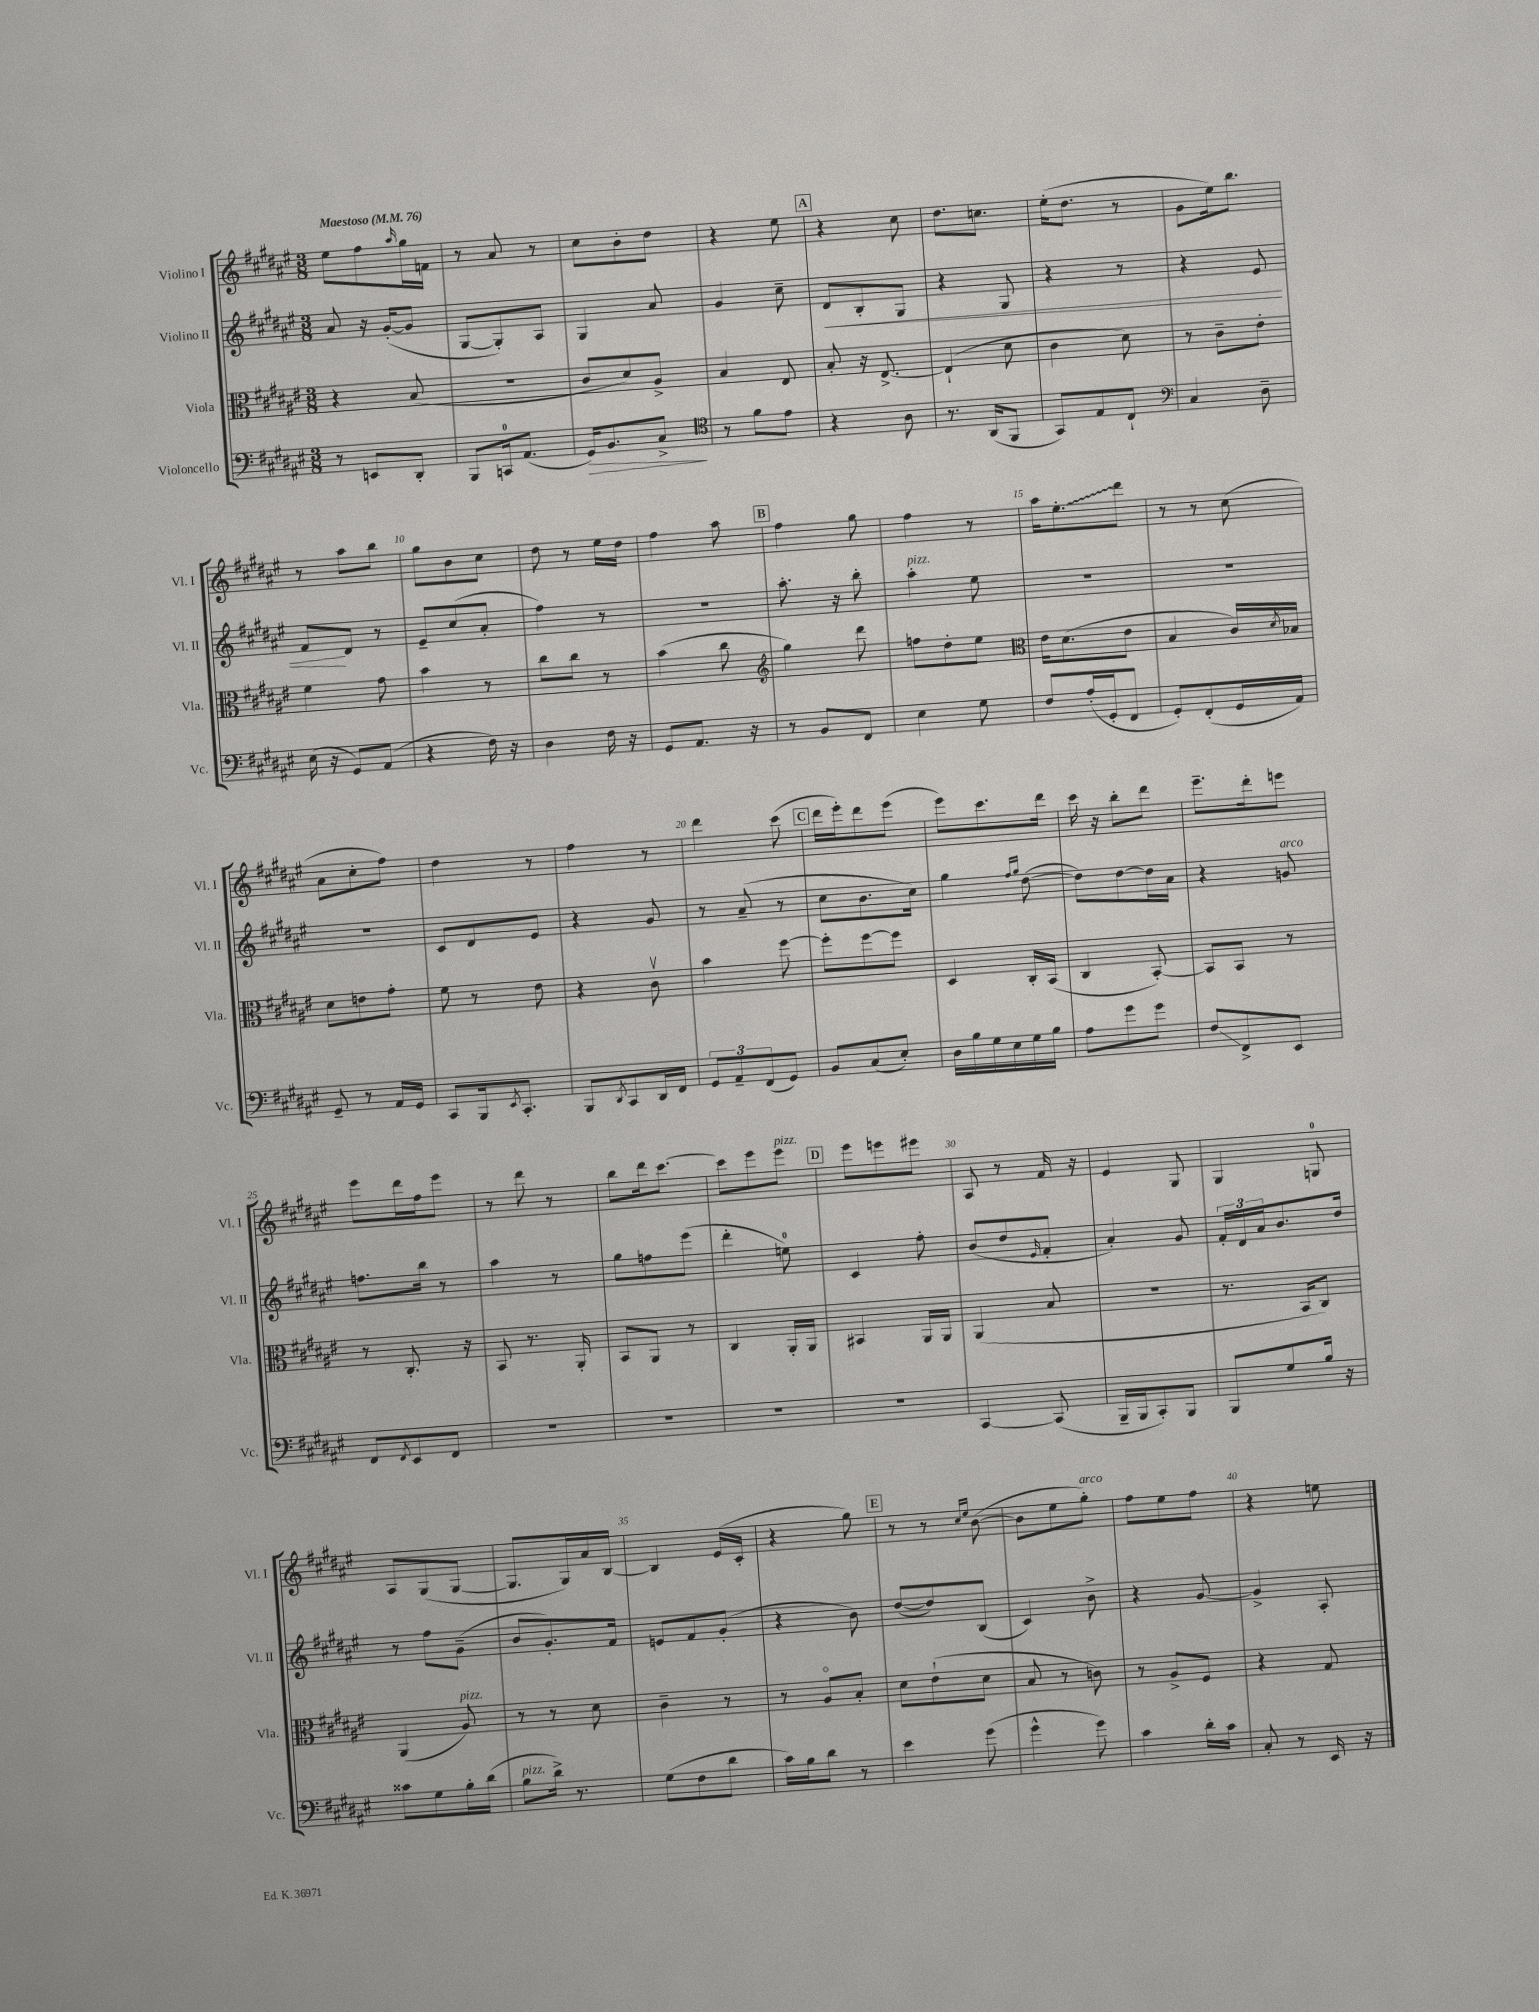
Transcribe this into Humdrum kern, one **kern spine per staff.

**kern	**kern	**kern	**kern
*staff4	*staff3	*staff2	*staff1
*clefF4	*clefC3	*clefG2	*clefG2
*k[f#c#g#d#a#e#]	*k[f#c#g#d#a#e#]	*k[f#c#g#d#a#e#]	*k[f#c#g#d#a#e#]
*M3/8	*M3/8	*M3/8	*M3/8
*MM76	*MM76	*MM76	*MM76
8r	4r	8a#	8ee#
8EE	.	16r	8ff#
.	.	([16g#'	.
.	.	.	16qqaa#
8DD#'	(8B	8g#]	16gg#
.	.	.	16f
=	=	=	=
8BBB	4.r	[8G#	8r
16CC	.	8G#'])	8a#
(8.AA#	.	.	.
.	.	8A#	8r
=	=	=	=
16GG#)	8c#	4G#	8cc#
8.BB	.	.	.
.	8d#)	.	8b'
8C#^	8A#^	8a#	8dd#
=	=	=	=
*clefC4	*	*	*
8r	4B	4g#	4r
8f#	.	.	.
8e#	8E#	8cc#~	8ee#
=	=	=	=
4r	8B'	8d#	4r
.	16r	8B'	.
.	[8.E#^	.	.
8A#	.	8G#	8cc#
=	=	=	=
8.r	(4E#`]	4r	8.dd#
(16AA#	.	.	8.cc
8FF#	8d#	8G#	.
=	=	=	=
8GG#)	4c#	4r	(16ee#'
.	.	.	8.dd#
8E#	.	.	.
8C#`	8d#)	8r	8r
=	=	=	=
*clefF4	*	*	*
4C#	8r	4r	8g#
.	8c#~	.	16ee#)
.	.	.	8.bb
8D#~	8e#'	8e#	.
=	=	=	=
(16E#	4f#	8f#	8r
16r	.	.	.
8GG#)	.	8d#	8aa#
(8AA#	8g#	8r	8bb
=	=	=	=
4r	4b	8e#~	8gg#
.	.	(8cc#	8b
16F#)	8r	8a#'	8cc#
16r	.	.	.
=	=	=	=
4D#	8cc#	4ff#)	8dd#
.	8cc#	.	8r
16F#	8r	8r	16ee#
16r	.	.	16dd#
=	=	=	=
8GG#	(4b	4.r	4ff#
8.AA#	.	.	.
.	8cc#	.	8aa#
16r	.	.	.
=	=	=	=
*	*clefG2	*	*
8r	4gg#)	8.aa#'	4ff#
8BB	.	.	.
.	.	16r	.
8FF#	8ddd#	8bb'	8gg#
=	=	=	=
4E#	8ff	4aa#'	4ff#
.	8dd#'	.	.
8G#	8ee#	8ee#	8r
=	=	=	=
*	*clefC3	*	*
8F#	16e#	4.r	16aa#
.	(8.d#	.	8.ee#'
(16A#'	.	.	.
16GG#'	.	.	.
8FF#	8e#	.	8ddd#
=	=	=	=
8GG#')	4B	4.r	8r
(8FF#'	.	.	8r
16GG#	16c#)	.	(8cc#
.	8qd#	.	.
16AA#)	16B-	.	.
=	=	=	=
8GG#~	8d#	4.r	8a#
8r	8e	.	8cc#'
16AA#	8g#'	.	8ff#)
16GG#	.	.	.
=	=	=	=
8CC#	8f#	8c#	4dd#
16BBB	8r	8d#	.
8qEE#	.	.	.
8.CC#'	.	.	.
.	8e#	8e#	8r
=	=	=	=
8BBB	4r	4r	4ff#
8qDD#	.	.	.
8CC#	.	.	.
16DD#	8c#v	8g#	8r
16FF#	.	.	.
=	=	=	=
12GG#	4b	8r	4ddd#
12AA#~	.	.	.
.	.	(8a#~	.
(12FF#	.	.	.
8GG#)	[8ff#	8r	(8ccc#
=	=	=	=
8BB	8ff#']	8cc#	16ddd#
.	.	.	16eee#')
(8C#	[8ff#	8.b	8ddd#
8E#')	8ff#]	.	(8eee#
.	.	16cc#)	.
=	=	=	=
16D#	4D#	4gg#	8eee#)
16B	.	.	.
16G#	.	.	8.ccc#
16E#	.	.	.
.	.	16qqff#	.
.	.	16qqgg#	.
16G#	16C#'	([8dd#	.
16B	(16BB	.	16ddd#
=	=	=	=
8A#	4C#	8dd#])	16ccc#
.	.	.	16r
8g#	.	[8dd#	8bb'
8g#	[8BB')	16dd#]	8ddd#
.	.	16a#	.
=	=	=	=
8F#	8BB]	4r	8.eee#~
8FF#^	8BB	.	.
.	.	.	16ddd#'
8EE#	8r	8g	8eee
=	=	=	=
8FF#	8r	8.ff	8eee#
8qFF#	.	.	.
8EE#	8.C#'	.	16ddd#
.	.	16bb	16ff#
8FF#	.	8r	8eee#
.	16r	.	.
=	=	=	=
4.r	8BB	4aa#	8r
.	8.r	.	8ddd#
.	.	8r	8r
.	16AA#'	.	.
=	=	=	=
4.r	8BB	8gg#	8bb
.	8AA#	8ff	16ddd#
.	.	.	[8.ccc#
.	8r	(8eee#	.
=	=	=	=
4.r	4C#	4ddd#'	8ccc#]
.	.	.	8eee#
.	16AA#'	8ee)	8eee#
.	16AA#	.	.
=	=	=	=
4.r	4BB#	4c#	8eee#
.	.	.	8eee
.	16AA#	8ff#'	8eee#
.	16AA#	.	.
=	=	=	=
[4CC#	(4AA#	(8b	8A#
.	.	8dd#	8r
.	.	16qqe#	.
(8CC#]	8B	8f#'	16f#
.	.	.	16r
=	=	=	=
16BBB~	4.r	4a#')	4e#
16BBB	.	.	.
8CC#')	.	.	.
8BBB	.	8g#	8G#
=	=	=	=
8BBB	8.r	24f#'	4G#
.	.	24d#	.
.	.	24a#	.
8G#	.	8.b	.
.	16BB	.	.
16B	8C#)	.	8G
16r	.	16dd#	.
=	=	=	=
8c##	(4AA#	8r	8A#
8G#	.	8ff#	(8G#
16B'	8A#)	(8g#~	[8G#
(16d#	.	.	.
=	=	=	=
8B	8r	8b	8.G#]
16d#^)	8r	8.g#')	.
8.r	.	.	16G#)
.	8d#	.	16a#
.	.	16f#	[16B
=	=	=	=
(8G#	4c#~	8e	4B]
8F#	.	8f#	.
8d#	8r	(8g#'	(16e#
.	.	.	16c#'
=	=	=	=
16c#)	8r	4r	4r
16B	.	.	.
8d#	8A#o	.	.
8r	8B'	8b)	8gg#)
=	=	=	=
4e#	8d#	([8dd#	8r
.	(8e#`	8dd#])	8r
.	.	.	16qqcc#
.	.	.	16qqee#
(8g#	8d#	(8B	([8b
=	=	=	=
4g#^^	8B	4c#)	8b]
.	8r	.	8ee#
8g#)	8c)	8b^	8gg#')
=	=	=	=
4c#	8r	4r	8ff#
.	8A#^	.	8ee#
16d#'	8F#	[8g#	8ff#
16c#	.	.	.
=	=	=	=
8C#'	4r	4g#^]	4r
8r	.	.	.
16EE#	8G#	8A#'	8ee
16r	.	.	.
==	==	==	==
*-	*-	*-	*-
